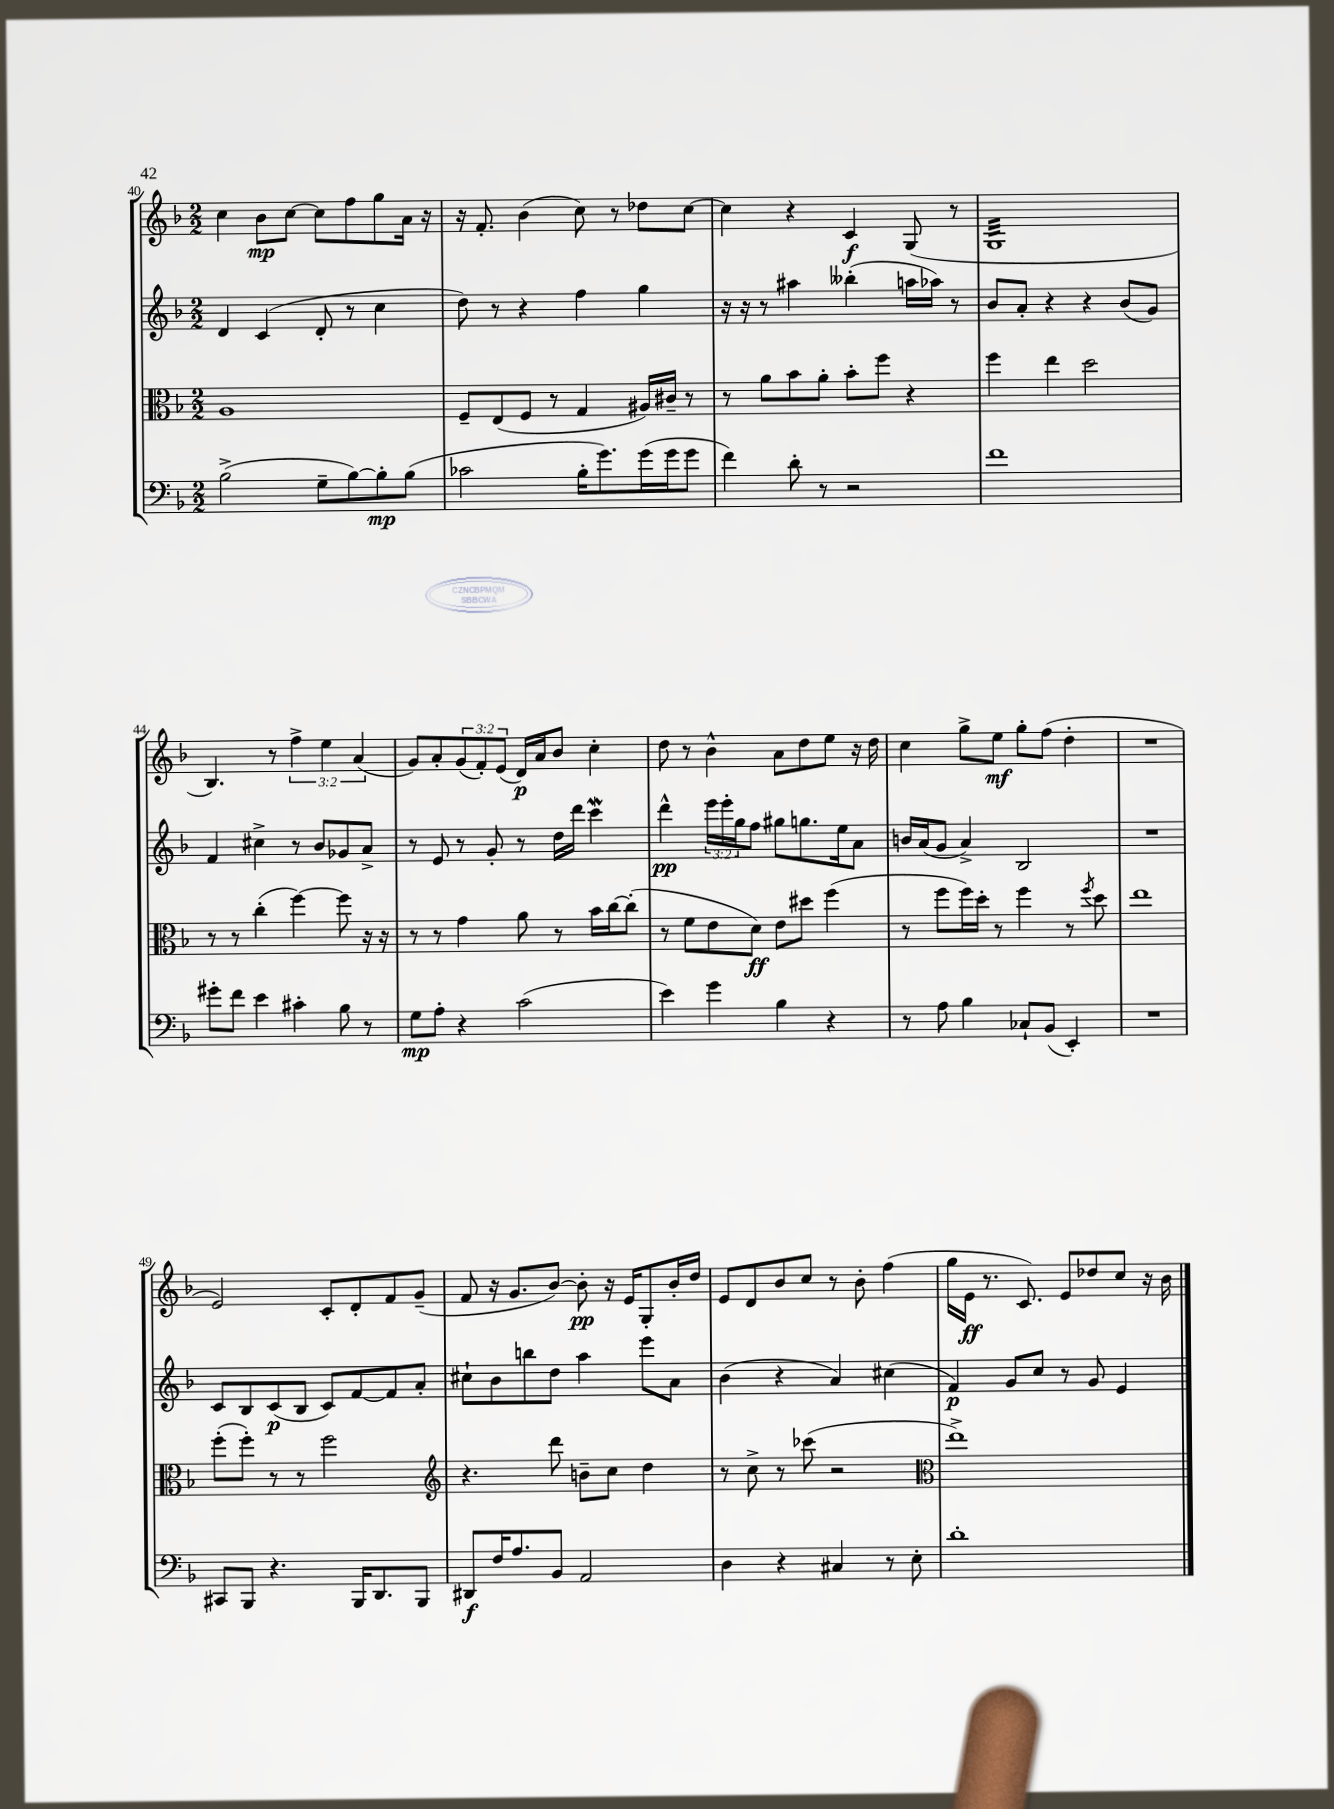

**kern	**kern	**kern	**kern
*staff4	*staff3	*staff2	*staff1
*clefF4	*clefC3	*clefG2	*clefG2
*k[b-]	*k[b-]	*k[b-]	*k[b-]
*M2/2	*M2/2	*M2/2	*M2/2
(2B-^	1A	4d	4cc
.	.	(4c	8b-
.	.	.	[8cc
8G~	.	8d'	8cc]
[8B-)	.	8r	8ff
8B-']	.	4cc	8gg
(8B-	.	.	16a
.	.	.	16r
=	=	=	=
2c-	8F~	8dd)	16r
.	.	.	8.f'
.	(8E	8r	.
.	8F	4r	(4b-
.	8r	.	.
16B-'	4G	4ff	8cc)
8.g)	.	.	.
.	.	.	8r
(16g	16A#)	4gg	8dd-
16g	16c#~	.	.
8g	8r	.	[8cc
=	=	=	=
4f)	8r	16r	4cc]
.	.	16r	.
.	8a	8r	.
8d'	8b-	4aa#	4r
8r	8a'	.	.
2r	8b-'	(4bb--'	4c
.	8ff	.	.
.	4r	16aa	(8G
.	.	16aa-)	.
.	.	8r	8r
=	=	=	=
1f	4ff	8b-	1G
.	.	8a'	.
.	4ee	4r	.
.	2dd	4r	.
.	.	(8b-	.
.	.	8g)	.
=	=	=	=
8g#'	8r	4f	4.B-)
8f	8r	.	.
4e	(4cc'	4cc#^	.
.	.	.	8r
4c#'	[4ff)	8r	6ff^
.	.	8b-	.
.	.	.	6ee
8B-	8ff]	8g-	.
.	.	.	(6a
8r	16r	8a^	.
.	16r	.	.
=	=	=	=
8G	8r	8r	8g)
8A'	8r	8e	8a'
4r	4g	8r	(12g
.	.	.	12f')
.	.	8g'	.
.	.	.	(12e
(2c	8a	8r	16d)
.	.	.	16a
.	8r	16dd	8b-
.	.	16ddd	.
.	16b-	4ccc	4cc'
.	[16cc	.	.
.	(8cc']	.	.
=	=	=	=
4e)	8r	4ddd^^	8dd
.	8f	.	8r
4g	8e	24eee	4b-^^
.	.	24eee'	.
.	.	24gg	.
.	8d)	8ff	.
4B-	8e	8gg#	8a
.	8dd#	8.gg	8dd
4r	(4ff	.	8ee
.	.	16ee	.
.	.	8a	16r
.	.	.	16dd
=	=	=	=
8r	8r	16b	4cc
.	.	(16a	.
8A	8ff	8g	.
4B-	16ff)	4a^)	8gg^
.	16dd'	.	.
.	8r	.	8ee
8C-`	4ff	2B-	8gg'
(8BB-	.	.	(8ff
4EE')	8r	.	4dd'
.	8qff	.	.
.	8dd	.	.
=	=	=	=
1r	1ee	1r	1r
=	=	=	=
8CC#	(8ff'	8c	2e)
8BBB-	8ff')	8B-	.
4.r	8r	(8c	.
.	8r	8B-	.
.	2ff	8c)	8c'
16BBB-	.	[8f	8d'
8.DD	.	.	.
.	.	8f]	8f
8BBB-	.	8a'	(8g~
=	=	=	=
*	*clefG2	*	*
8DD#	4.r	8cc#`	8f
16F	.	8b-	16r
8.A	.	.	8.g
.	.	8bb	.
8BB-	8ddd	8dd	[8b-)
2AA	8b~	4aa	8b-']
.	8cc	.	16r
.	.	.	16e
.	4dd	8eee	8G'
.	.	8a	16b-'
.	.	.	16dd
=	=	=	=
4D	8r	(4b-	8e
.	8cc^	.	8d
4r	8r	4r	8b-
.	(8ccc-	.	8cc
4C#	2r	4a)	8r
.	.	.	8b-'
8r	.	(4cc#	(4ff
8E'	.	.	.
=	=	=	=
*	*clefC3	*	*
1d'	1ee^)	4f)	16gg
.	.	.	16e
.	.	.	8.r
.	.	8g	.
.	.	.	8.c)
.	.	8cc	.
.	.	8r	8e
.	.	8g	8dd-
.	.	4e	8cc
.	.	.	16r
.	.	.	16b-
==	==	==	==
*-	*-	*-	*-
